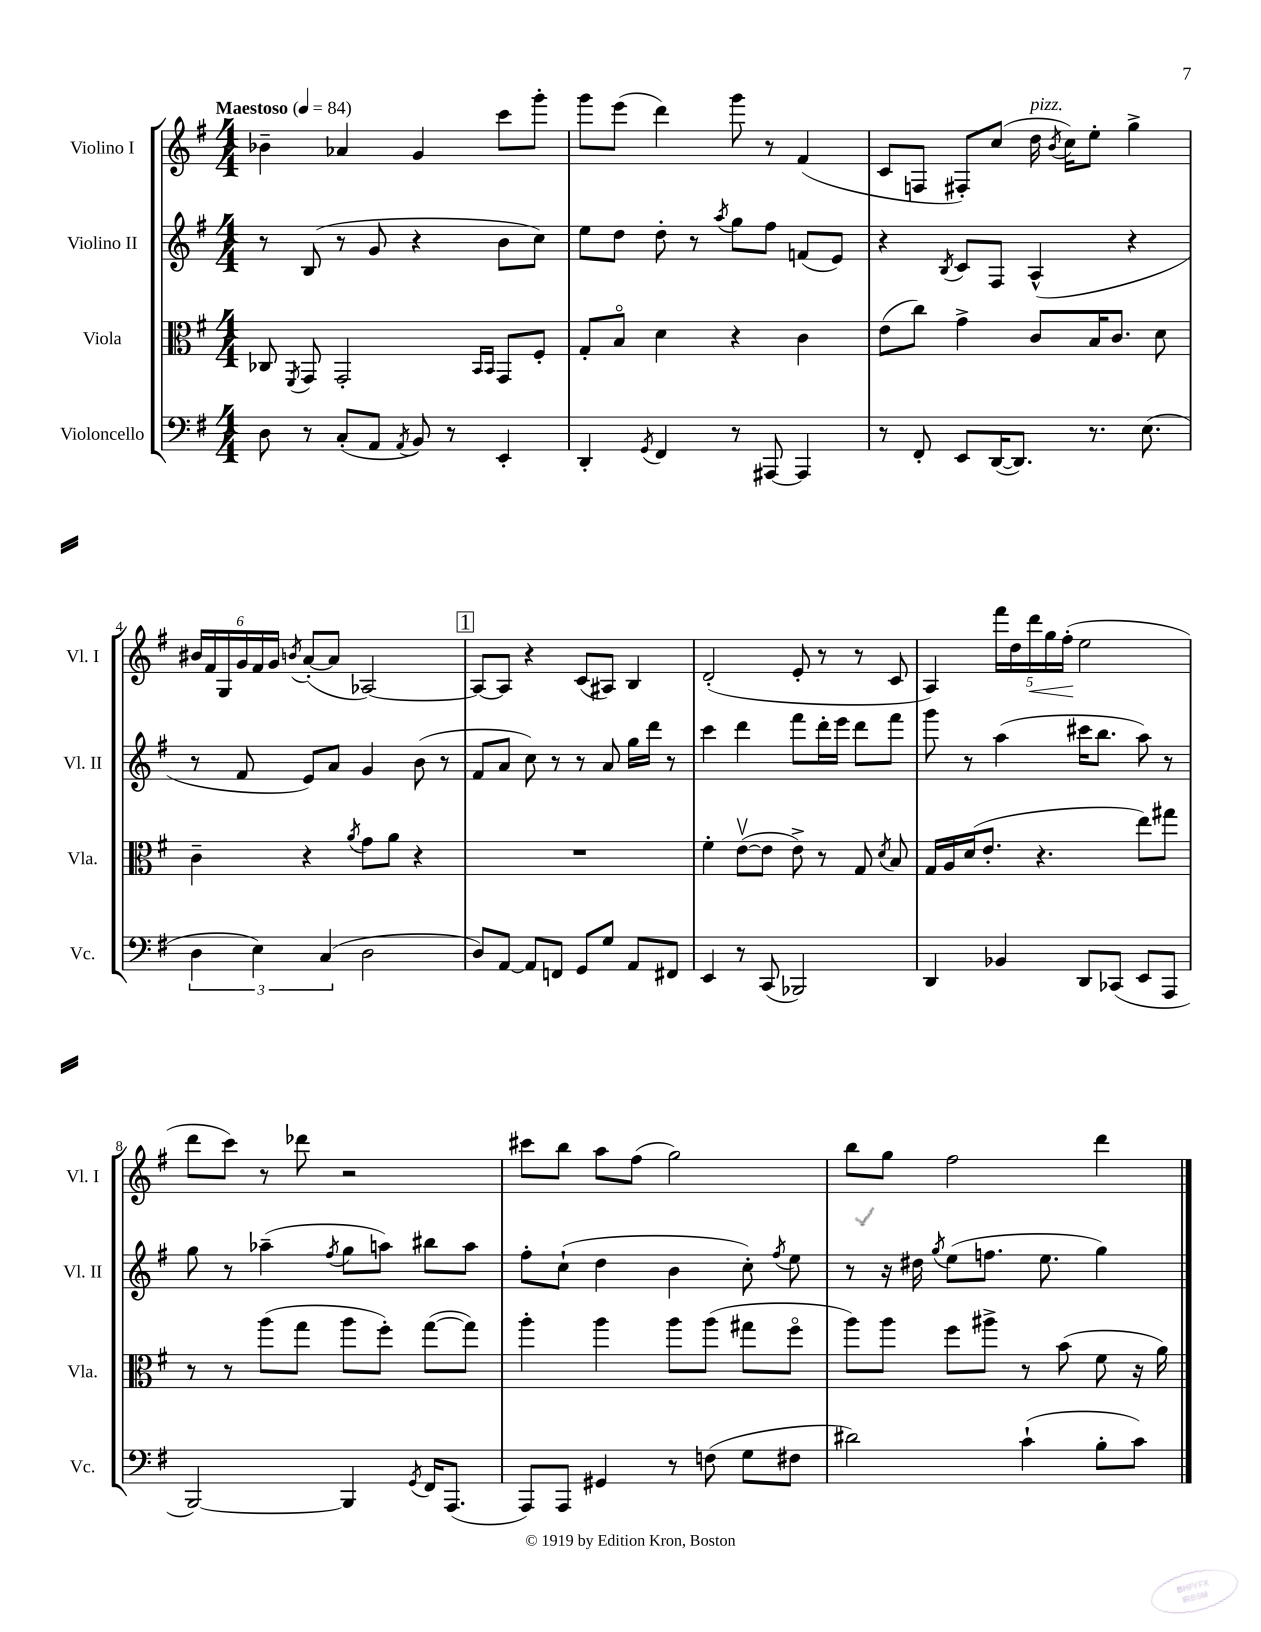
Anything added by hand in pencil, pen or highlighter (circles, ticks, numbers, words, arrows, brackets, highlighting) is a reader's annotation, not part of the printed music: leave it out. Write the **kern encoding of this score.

**kern	**kern	**kern	**kern
*staff4	*staff3	*staff2	*staff1
*clefF4	*clefC3	*clefG2	*clefG2
*k[f#]	*k[f#]	*k[f#]	*k[f#]
*M4/4	*M4/4	*M4/4	*M4/4
*MM84	*MM84	*MM84	*MM84
8D	8C-	8r	4b-~
.	8qFF#	.	.
8r	8GG	(8B	.
(8C'	2GG'	8r	4a-
8AA	.	8g	.
8qAA	.	.	.
8BB)	.	4r	4g
8r	.	.	.
.	16qqBB	.	.
.	16qqBB	.	.
4EE'	8GG	8b	8ccc
.	8F#'	8cc)	8ggg'
=	=	=	=
4DD'	8G'	8ee	8ggg
.	8Bo	8dd	(8eee
8qGG	.	.	.
4FF#	4d	8dd'	4ddd)
.	.	8r	.
.	.	8qaa	.
8r	4r	8gg	8ggg
[8AAA#	.	8ff#	8r
4AAA#]	4c	(8f	(4f#
.	.	8e)	.
=	=	=	=
8r	(8e	4r	8c
8FF#'	8cc)	.	8F
.	.	8qB	.
8EE	4g^	8c	8F#')
([16DD	.	8F#	(8cc
8.DD])	.	.	.
.	8c	(4A^^	16dd
.	.	.	8qb
.	.	.	16cc)
8.r	16B	.	8ee'
.	8.c	.	.
.	.	4r	4gg^
(8.E	.	.	.
.	8d	.	.
=	=	=	=
6D	4c~	8r	24b#
.	.	.	24f#
.	.	.	24G
.	.	8f#	24g
6E)	.	.	24f#
.	.	.	24g
.	.	.	8qb
.	4r	8e)	([8a'
(6C	.	.	.
.	.	8a	8a]
.	8qa	.	.
2D	8g	4g	[2A-)
.	8a	.	.
.	4r	(8b	.
.	.	8r	.
=	=	=	=
8D)	1r	8f#	8A-_
[8AA	.	8a	8A-]
8AA]	.	8cc)	4r
8FF	.	8r	.
8GG	.	8r	(8c
8G	.	8a	8A#)
8AA	.	16gg	4B
.	.	16ddd	.
8FF#	.	8r	.
=	=	=	=
4EE	4f#'	4ccc	(2d'
8r	([8ev	4ddd	.
(8CC	8e]	.	.
2BBB-)	8e^)	8fff#	8e'
.	8r	16ddd'	8r
.	.	16eee	.
.	8G	8ddd	8r
.	8qd	.	.
.	8B	8fff#	8c
=	=	=	=
4DD	16G	8ggg	4A)
.	16A	.	.
.	(16d	8r	.
.	8.e'	.	.
4BB-	.	(4aa	20fff#
.	.	.	20dd
.	.	.	20ddd
.	4.r	.	.
.	.	.	20gg
.	.	.	(20ff#'
8DD	.	16ccc#	2ee
.	.	8.bb	.
(8CC-	.	.	.
8EE	8ee)	8aa)	.
8AAA	8gg#	8r	.
=	=	=	=
[2BBB)	8r	8gg	8ddd
.	8r	8r	8ccc)
.	(8aa	(4aa-~	8r
.	8gg	.	8ddd-
.	.	8qff#	.
4BBB]	8aa	8gg	2r
.	8ff#')	8aa)	.
8qGG	.	.	.
16FF#	([8gg	8bb#	.
(8.AAA	.	.	.
.	8gg])	8aa	.
=	=	=	=
8AAA)	4aa'	8ff#'	8ccc#
8AAA	.	(8cc`	8bb
4GG#	4aa	4dd	8aa
.	.	.	(8ff#
8r	8aa	4b	2gg)
(8F	(8aa	.	.
8G	8gg#	8cc')	.
.	.	8qff#	.
8F#	8ff#o	8ee	.
=	=	=	=
2d#)	8aa)	8r	8bb
.	8aa	16r	8gg
.	.	16dd#	.
.	.	8qgg	.
.	8ff#	(8ee	2ff#
.	8aa#^	8.ff	.
(4c`	8r	.	.
.	.	8.ee	.
.	(8b	.	.
8B'	8f#	4gg)	4ddd
8c)	16r	.	.
.	16a)	.	.
==	==	==	==
*-	*-	*-	*-
